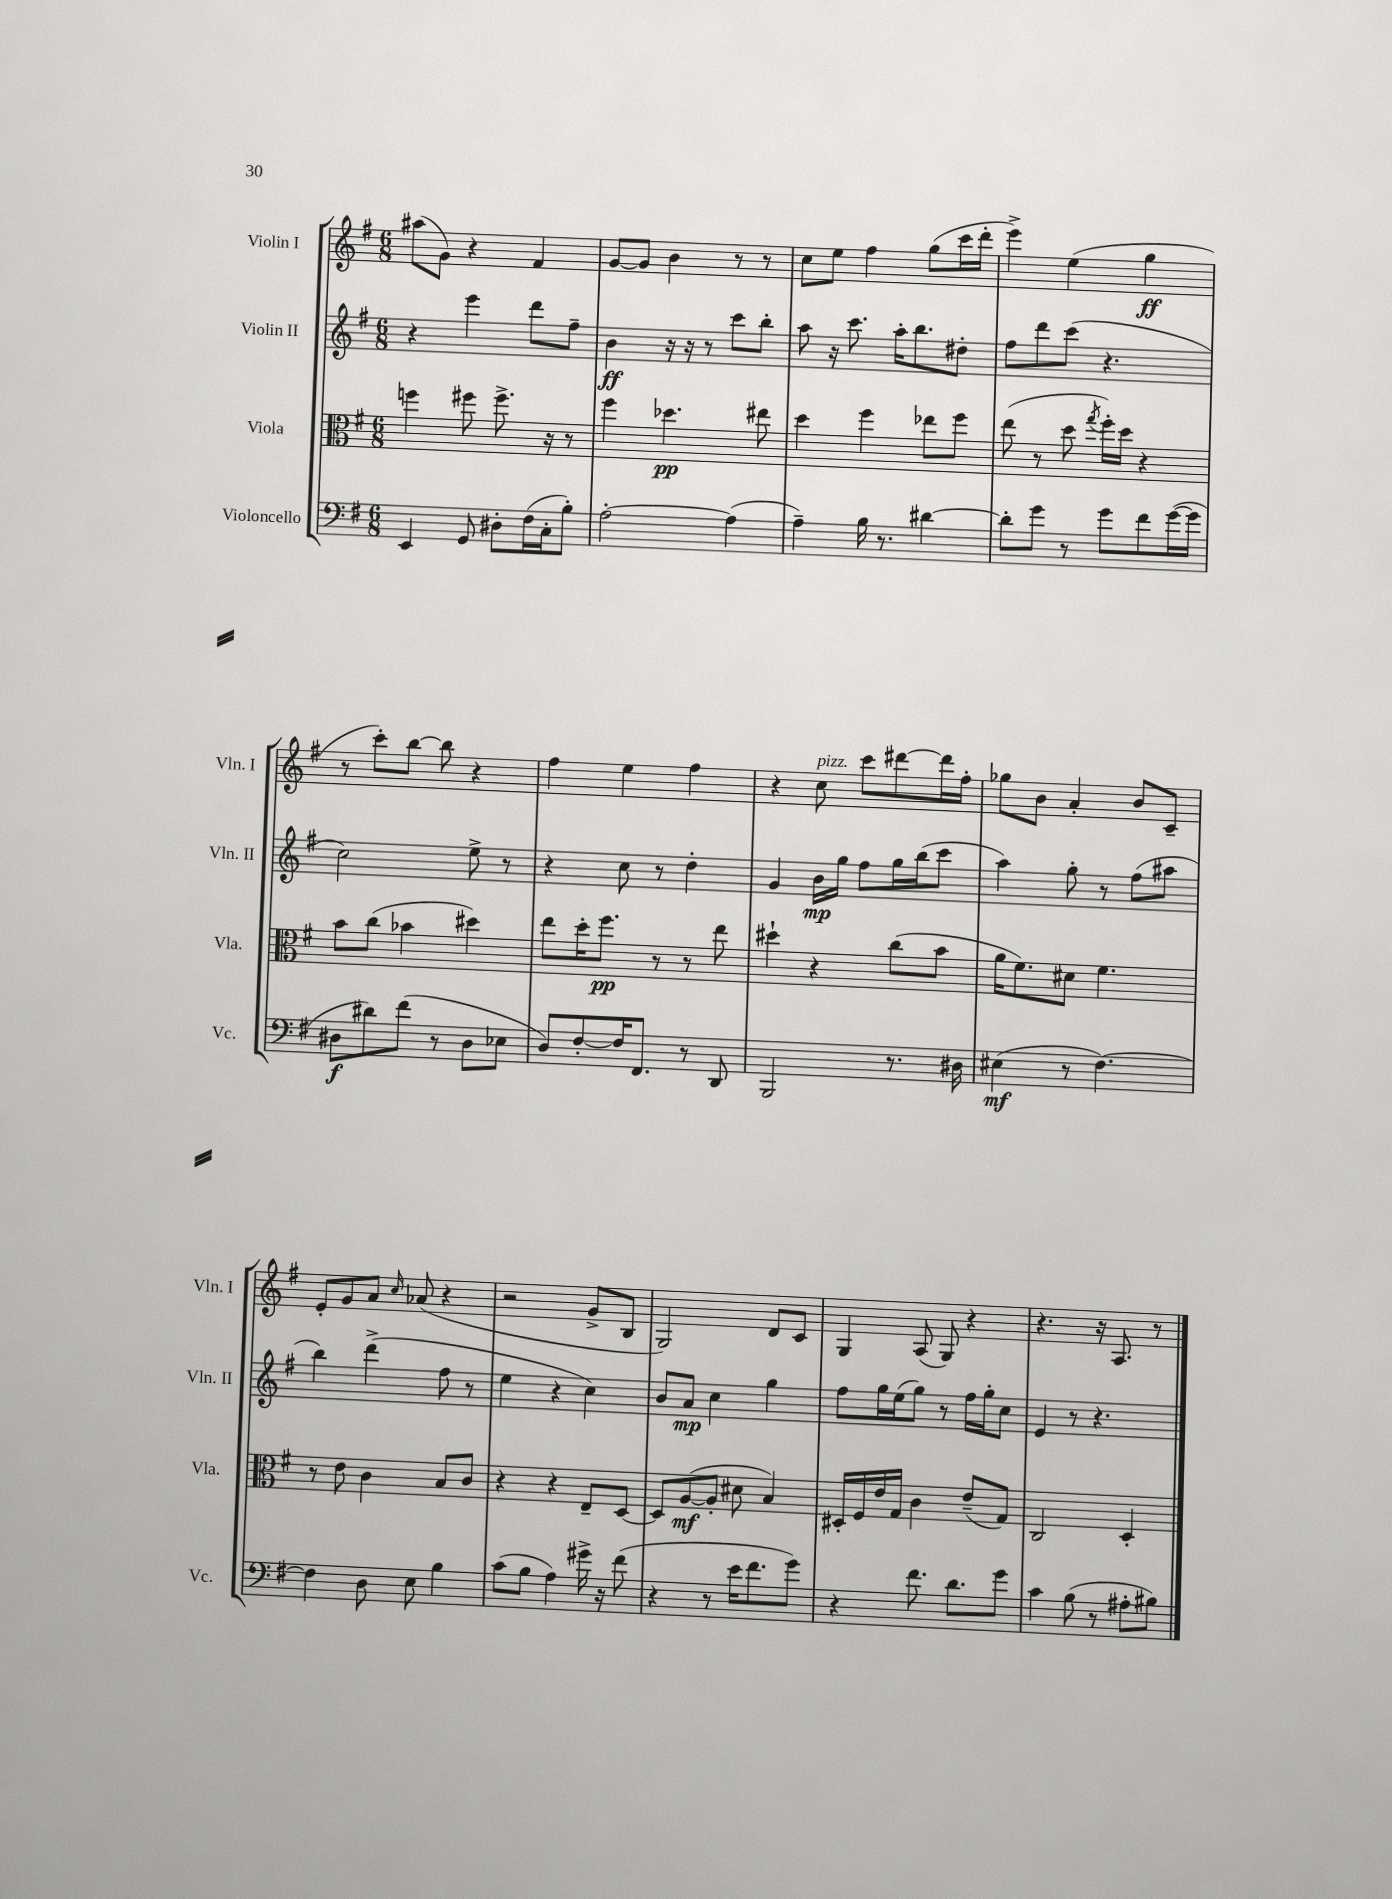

**kern	**dynam	**kern	**dynam	**kern	**dynam	**kern	**dynam
*part4	*part4	*part3	*part3	*part2	*part2	*part1	*part1
*staff4	*staff4	*staff3	*staff3	*staff2	*staff2	*staff1	*staff1
*I"Violoncello	*	*I"Viola	*	*I"Violin II	*	*I"Violin I	*
*I'Vc.	*	*I'Vla.	*	*I'Vln. II	*	*I'Vln. I	*
*clefF4	*	*clefC3	*	*clefG2	*	*clefG2	*
*k[f#]	*	*k[f#]	*	*k[f#]	*	*k[f#]	*
*M6/8	*	*M6/8	*	*M6/8	*	*M6/8	*
=46	=46	=46	=46	=46	=46	=46	=46
4EE/	.	4ffn\	.	4r	.	(8aa#X\L	.
.	.	.	.	.	.	8g\J)	.
8GG/	.	8ff#X\	.	4eee\	.	4r	.
8D#X'\L	.	8.ff#^\	.	.	.	.	.
(16F#\L	.	.	.	8ddd\L	.	4f#/	.
16C'\J	.	16r	.	.	.	.	.
8B'\J)	.	8r	.	8ff#~\J	.	.	.
=47	=47	=47	=47	=47	=47	=47	=47
[2A'\	.	4ff#\	.	4b\	ff	[8g/L	.
.	.	.	.	.	.	8g/J]	.
.	.	4.dd-X\	pp	16r	.	4b\	.
.	.	.	.	16r	.	.	.
.	.	.	.	8r	.	.	.
(4A\]	.	.	.	8ccc\L	.	8r	.
.	.	8ee#X\	.	8bb'\J	.	8r	.
=48	=48	=48	=48	=48	=48	=48	=48
4A~\)	.	4dd\	.	8aa\	.	8cc\L	.
.	.	.	.	16r	.	8ee\J	.
.	.	.	.	8.ccc\	.	.	.
16B\	.	4ff#\	.	.	.	4ff#\	.
8.r	.	.	.	.	.	.	.
.	.	.	.	16aa'\KL	.	.	.
.	.	.	.	8.bb\	.	.	.
[4d#X\	.	8ee-X\L	.	.	.	(8gg\L	.
.	.	8ff#\J	.	8dd#X'\J	.	16ccc\L	.
.	.	.	.	.	.	16ddd'\JJ	.
=49	=49	=49	=49	=49	=49	=49	=49
8d#'\L]	.	(8ee\	.	8ff#\L	.	4eee^\)	.
8g\J	.	8r	.	8ddd\	.	.	.
8r	.	8dd\	.	(8ccc\J	.	(4ee\	.
.	.	8qgg/	.	.	.	.	.
8g\L	.	16ff#'\LL)	.	4.r	.	.	.
.	.	16dd\JJ	.	.	.	.	.
8f#\	.	4r	.	.	.	4gg\	ff
([16g\L	.	.	.	.	.	.	.
16g\JJ]	.	.	.	.	.	.	.
!!LO:LB:g=z
=50	=50	=50	=50	=50	=50	=50	=50
8D#X\L	f	8b\L	.	2cc\)	.	8r	.
8d#X\)	.	(8cc\J	.	.	.	8ccc'\L)	.
(8f#\J	.	4b-X\	.	.	.	[8bb\J	.
8r	.	.	.	.	.	8bb\]	.
8D#\L	.	4dd#X\)	.	8ee^\	.	4r	.
8E-X\J	.	.	.	8r	.	.	.
=51	=51	=51	=51	=51	=51	=51	=51
8D/L)	.	8ee\L	.	4r	.	4ff#\	.
[8F#'/	.	16dd'\K	.	.	.	.	.
.	.	8.ff#\J	pp	.	.	.	.
16F#/K]	.	.	.	8cc\	.	4ee\	.
8.FF#/J	.	.	.	.	.	.	.
.	.	8r	.	8r	.	.	.
8r	.	8r	.	4dd'\	.	4ff#\	.
8DD/	.	8ee\	.	.	.	.	.
=52	=52	=52	=52	=52	=52	=52	=52
2BBB/	.	4dd#X`\	.	4g/	.	4r	.
!	!	!	!	!	!	!LO:TX:a:i:t=pizz.	!
.	.	4r	.	16b\LL	mp	8cc\	.
.	.	.	.	16gg\JJ	.	.	.
.	.	.	.	8ff#\L	.	8ccc\L	.
8.r	.	(8cc\L	.	16gg\L	.	[8ddd#X\	.
.	.	.	.	(16bb\J	.	.	.
.	.	8b\J	.	8ccc\J	.	16ddd#\L]	.
16D#X\	.	.	.	.	.	16ff#'\JJ	.
=53	=53	=53	=53	=53	=53	=53	=53
(4E#X\	mf	16a\KL	.	4aa\)	.	8gg-X\L	.
.	.	8.f#\)	.	.	.	.	.
.	.	.	.	.	.	8b\J	.
8r	.	8d#X\J	.	8gg'\	.	4a'/	.
[4.F#\)	.	4.f#\	.	8r	.	.	.
.	.	.	.	(8ff#\L	.	8b/L	.
.	.	.	.	8aa#X\J	.	8c~/J	.
!!LO:LB:g=z
=54	=54	=54	=54	=54	=54	=54	=54
4F#\]	.	8r	.	4bb\)	.	8e'/L	.
.	.	8e\	.	.	.	8g/	.
8D\	.	4c\	.	(4ddd^\	.	8a/J	.
.	.	.	.	.	.	16qqcc/	.
8E\	.	.	.	.	.	(8a-X/	.
4B\	.	8B/L	.	8ff#\	.	4r	.
.	.	8c/J	.	8r	.	.	.
=55	=55	=55	=55	=55	=55	=55	=55
(8c\L	.	4r	.	4ee\	.	2r	.
8B\J	.	.	.	.	.	.	.
4A\)	.	4r	.	4r	.	.	.
16g#X^\	.	8E~/L	.	4cc\)	.	8g^/L	.
16r	.	.	.	.	.	.	.
(8f#\	.	[8D/J	.	.	.	8B/J	.
=56	=56	=56	=56	=56	=56	=56	=56
4r	.	8D/L]	.	8b/L	.	2G/)	.
.	.	([8A/	mf	8a/J	mp	.	.
8r	.	8A'/J]	.	4cc\	.	.	.
16e\KL	.	8d#X\	.	.	.	.	.
8.f#\	.	.	.	.	.	.	.
.	.	4B/)	.	4gg\	.	8d/L	.
8g\J)	.	.	.	.	.	8c/J	.
=57	=57	=57	=57	=57	=57	=57	=57
4r	.	16D#X'/LL	.	8ff#\L	.	4G/	.
.	.	16F#/	.	.	.	.	.
.	.	16e/	.	16gg\L	.	.	.
.	.	16G/JJ	.	(16ee\J	.	.	.
8.f#\	.	4c\	.	8gg\J)	.	(8A/	.
.	.	.	.	8r	.	8G/)	.
8.d\L	.	.	.	.	.	.	.
.	.	(8e~/L	.	16ff#\LL	.	4r	.
.	.	.	.	16gg'\J	.	.	.
8g\J	.	8G/J)	.	8cc\J	.	.	.
=58	=58	=58	=58	=58	=58	=58	=58
4c\	.	2C/	.	4e/	.	4.r	.
(8B\	.	.	.	8r	.	.	.
8r	.	.	.	4.r	.	16r	.
.	.	.	.	.	.	8.A/	.
8A#X'\L	.	4D'/	.	.	.	.	.
8B#X\J)	.	.	.	.	.	8r	.
==	==	==	==	==	==	==	==
*-	*-	*-	*-	*-	*-	*-	*-
